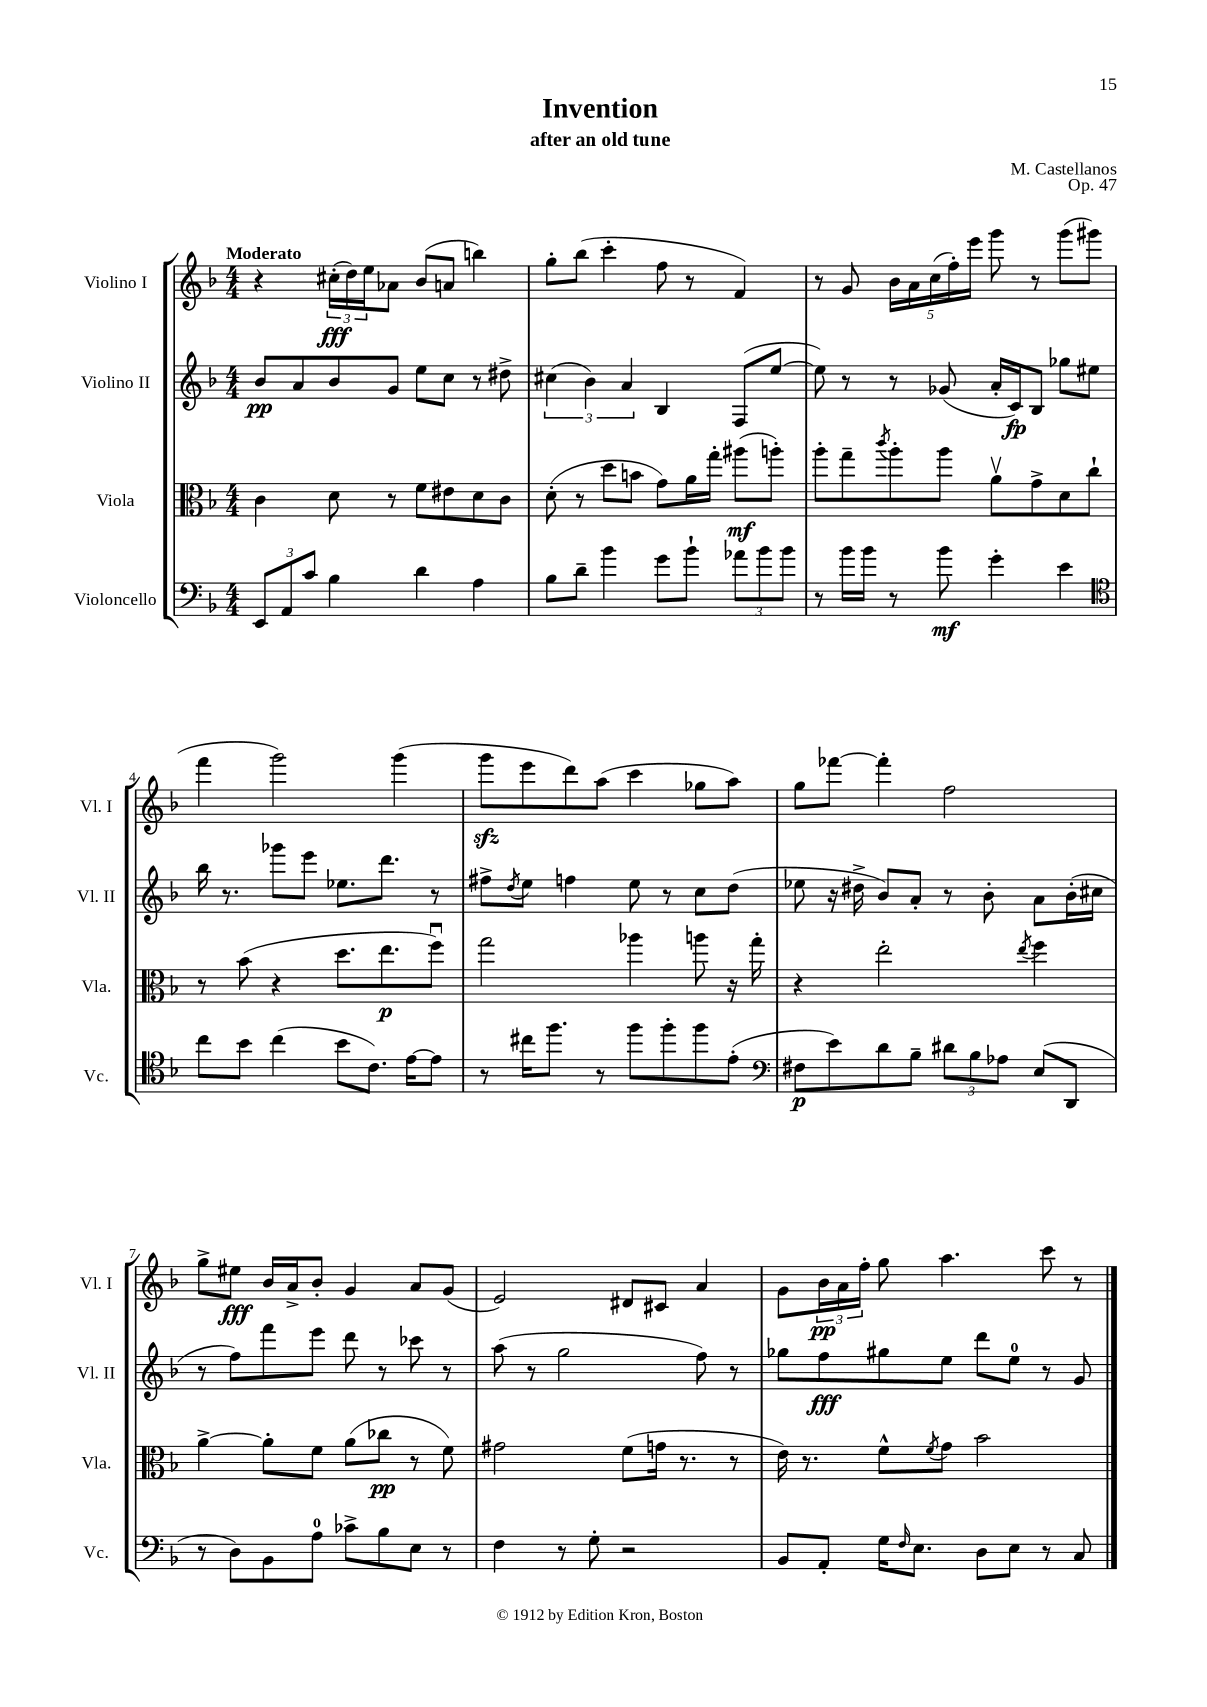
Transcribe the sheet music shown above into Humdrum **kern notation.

**kern	**kern	**kern	**kern
*staff4	*staff3	*staff2	*staff1
*clefF4	*clefC3	*clefG2	*clefG2
*k[b-]	*k[b-]	*k[b-]	*k[b-]
*M4/4	*M4/4	*M4/4	*M4/4
12EE	4c	8b-	4r
12AA	.	.	.
.	.	8a	.
12c	.	.	.
4B-	8d	8b-	(24cc#'
.	.	.	24dd)
.	.	.	24ee
.	8r	8g	8a-
4d	8f	8ee	(8b-
.	8e#	8cc	8a
4A	8d	8r	4bb)
.	8c	8dd#^	.
=	=	=	=
8B-	(8d'	(6cc#	8gg'
8d~	8r	.	(8bb-
.	.	6b-)	.
4b-	8dd	.	4ccc'
.	.	6a	.
.	8b	.	.
8g	8g)	4B-	8ff
8b-`	16a	.	8r
.	16gg'	.	.
12a-	(8aa#	(8F	4f)
12b-	.	.	.
.	8aa')	[8ee	.
12b-	.	.	.
=	=	=	=
8r	8aa'	8ee])	8r
16b-	8gg~	8r	8g
16b-	.	.	.
.	8qccc	.	.
8r	8aa'	8r	20b-
.	.	.	20a
.	.	.	(20cc
8b-	8aa	(8g-	.
.	.	.	20ff')
.	.	.	20eee
4g'	8av	16a'	8ggg
.	.	16c)	.
.	8g^	8B-	8r
4e	8d	8gg-	(8ggg
.	8cc`	8ee#	8ggg#
=	=	=	=
*clefC4	*	*	*
8cc	8r	16bb-	4fff
.	.	8.r	.
8b-	(8b-	.	.
(4cc	4r	8ggg-	2ggg)
.	.	8eee	.
8b-	8.dd	8.ee-	.
8.c)	.	.	.
.	8.ee	8.ddd	.
.	.	.	(4ggg
[16e	.	.	.
8e]	8ffu)	8r	.
=	=	=	=
8r	2gg	8ff#^	8ggg
.	.	8qdd	.
16cc#	.	8ee	8eee
8.ff	.	.	.
.	.	4ff	8ddd)
8r	.	.	(8aa
8ff	4aa-	8ee	4ccc
8ff'	.	8r	.
8ff	8aa	8cc	8gg-
(8e'	16r	(8dd	8aa)
.	16gg'	.	.
=	=	=	=
*clefF4	*	*	*
8F#	4r	8ee-	8gg
8e)	.	16r	[8fff-
.	.	16dd#^	.
8d	2ee'	8b-)	4fff-']
8B-~	.	8a'	.
12d#	.	8r	2ff
12B-	.	.	.
.	.	8b-'	.
12A-	.	.	.
.	8qee	.	.
(8E	4ff	8a	.
8DD	.	(16b-'	.
.	.	16cc#	.
=	=	=	=
8r	[4a^	8r	8gg^
8D)	.	8ff)	8ee#
8BB-	8a']	8fff	16b-
.	.	.	16a^
8A	8f	8eee	8b-'
8c-^	(8a	8ddd	4g
8B-	8cc-	8r	.
8E	8r	8ccc-	8a
8r	8f)	8r	(8g
=	=	=	=
4F	2g#	(8aa	2e)
.	.	8r	.
8r	.	2gg	.
8G'	.	.	.
2r	(8f	.	8d#
.	16g	.	8c#
.	8.r	.	.
.	.	8ff)	4a
.	8r	8r	.
=	=	=	=
8BB-	16e)	8gg-	8g
.	8.r	.	.
8AA'	.	8ff	24b-
.	.	.	24a
.	.	.	24ff'
16G	8f^^	8gg#	8gg
16qqF	.	.	.
8.E	.	.	.
.	8qf	.	.
.	8g	8ee	4.aa
8D	2b-	8ddd	.
8E	.	8ee	.
8r	.	8r	8ccc
8C	.	8g	8r
==	==	==	==
*-	*-	*-	*-
